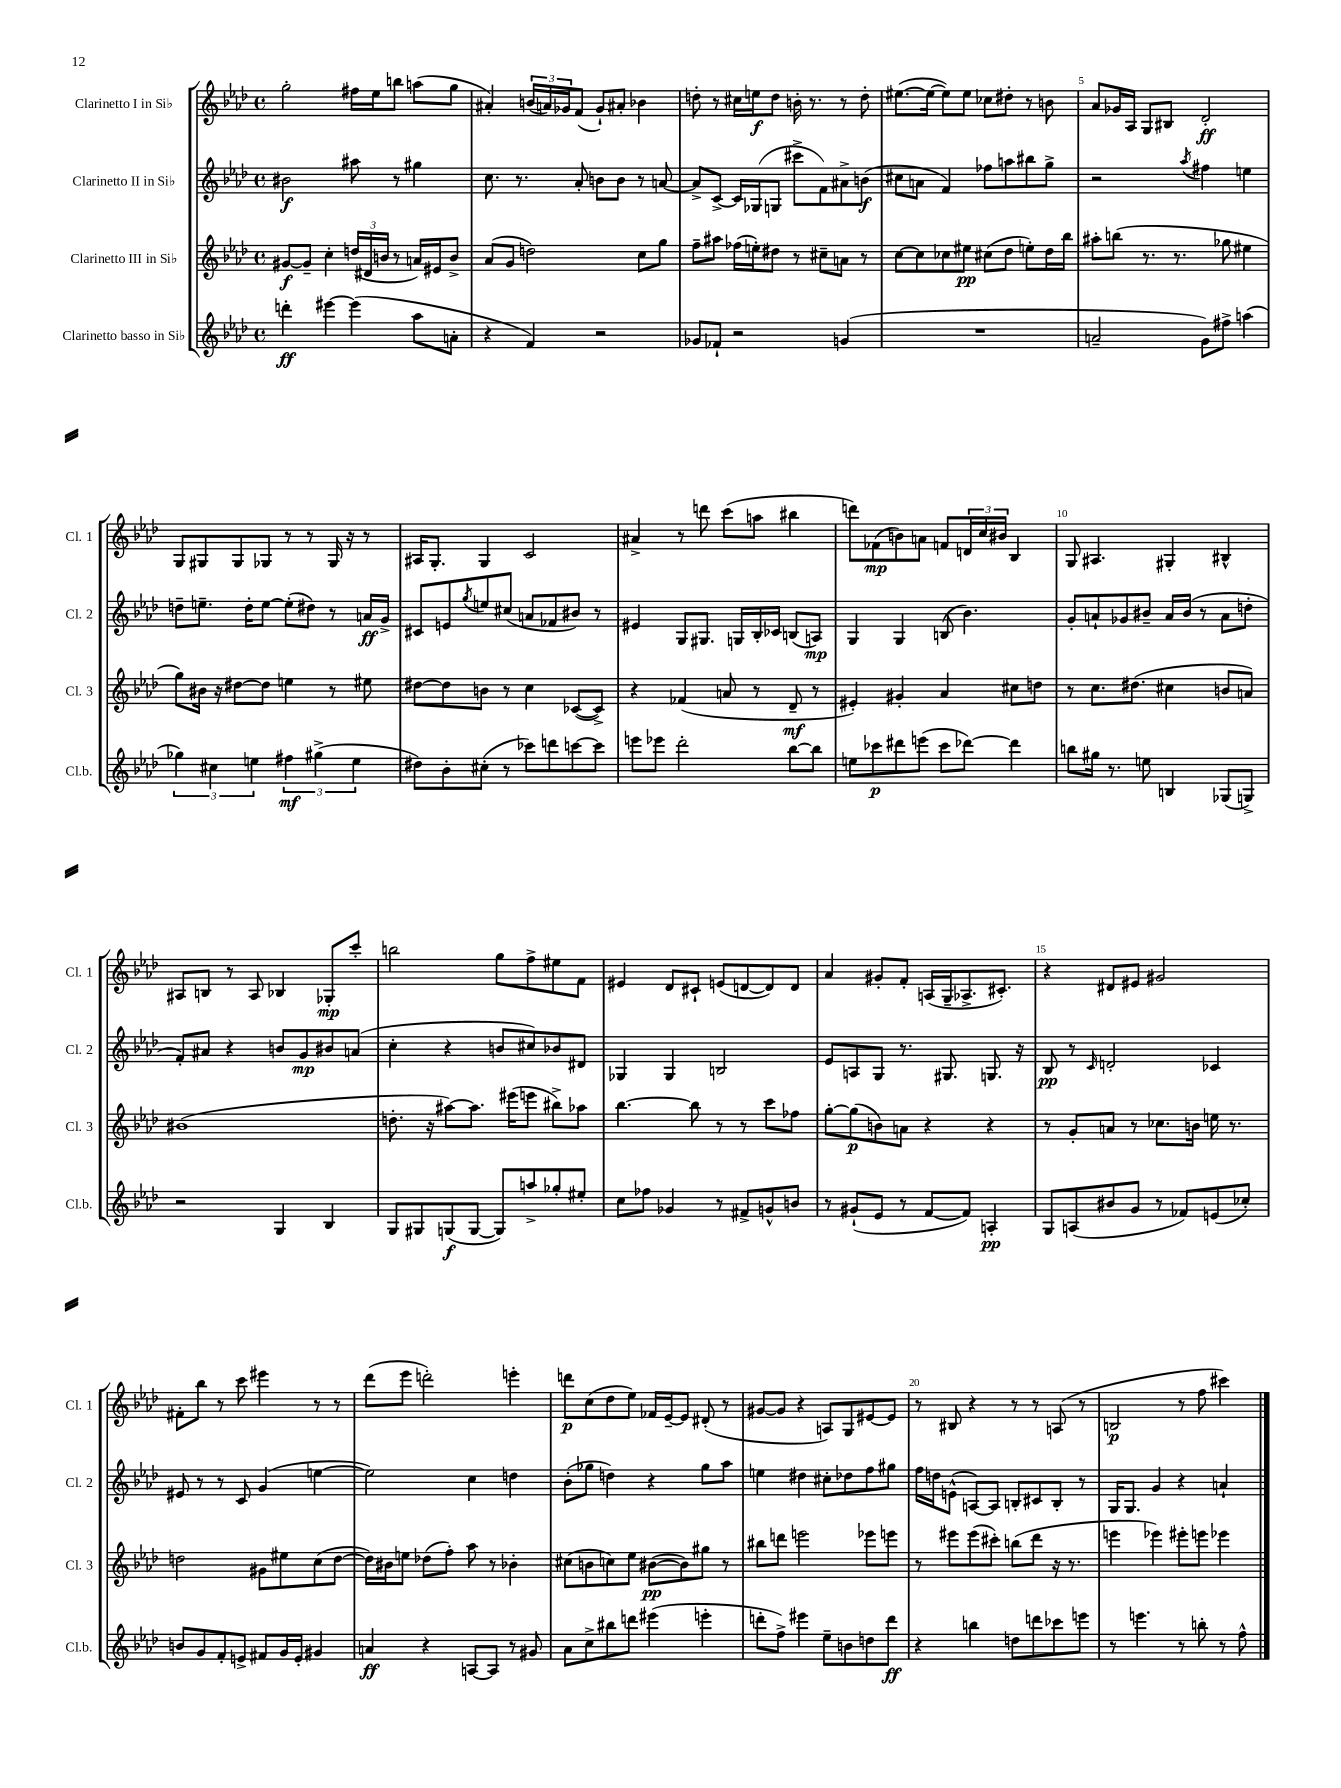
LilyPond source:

<<
\new StaffGroup <<
\new Staff = "s0" \with { instrumentName = "Clarinetto I in Sib" shortInstrumentName = "Cl. 1" } {
    \clef treble \key aes \major \defaultTimeSignature \time 4/4
    g''2-. fis''16 ees''16 b''8 a''8( g''8 |
    ais'4-.) \tuplet 3/2 { b'16( a'16) ges'16 } f'8( ges'8-!) ais'8-. bes'4 |
    d''8-. r8 cis''16 e''16\f d''8 b'16-. r8. r8 d''8-. |
    eis''8.~( eis''16~ eis''8) eis''8 ces''8 dis''8-. r8 b'8 |
    aes'8 ges'16 aes16 g8 bis8 des'2-.\ff |
    g8 gis8 gis8 ges8 r8 r8 ges16 r16 r8 |
    ais16 g8.-. g4 c'2 |
    ais'4-> r8 d'''8 c'''8( a''8 bis''4 |
    d'''8) fes'8\mp( b'8) a'8 f'8 \tuplet 3/2 { d'16 c''16 bis'16 } bes4 |
    g8 ais4. gis4-. bis4-^ |
    ais8 b8 r8 ais8 bes4 ges8-.\mp c'''8-. |
    b''2 g''8 f''8-> eis''8 f'8 |
    eis'4 des'8 cis'8-! e'8( d'8~ d'8) d'8 |
    aes'4 gis'8-. f'8-. a16( g16-- aes8.-> cis'8.-.) |
    r4 dis'8 eis'8 gis'2 |
    fis'8-. bes''8 r8 c'''8 eis'''4 r8 r8 |
    des'''8( ees'''8 d'''2-.) e'''4-. |
    d'''8\p c''8( des''8 ees''8) fes'16 ees'16~-- ees'8 dis'8-.( r8 |
    gis'8~ gis'8 r4 a8) g8 eis'8~ eis'8 |
    r8 bis8 r4 r8 r8 a8( r8 |
    b2\p r8 f''8 cis'''4) \bar "|." |
}
\new Staff = "s1" \with { instrumentName = "Clarinetto II in Sib" shortInstrumentName = "Cl. 2" } {
    \clef treble \key aes \major \defaultTimeSignature \time 4/4
    bis'2\f ais''8 r8 gis''4 |
    c''8. r8. aes'8-. b'8 b'8 r8 a'8~ |
    a'8-> c'8~-> c'16 ges16( g8 cis'''8-> f'8) ais'8-> b'8\f( |
    cis''8 a'8 f'4) fes''8 a''8 bis''8 g''8-> |
    r2 \acciaccatura { aes''8 } fis''4 e''4 |
    d''8-- e''8.-- d''16-. e''8~ e''8-.( dis''8) r8 a'16\ff g'16-> |
    cis'8 e'8 \acciaccatura { g''8 } e''8 cis''8( a'8 fes'8 bis'8) r8 |
    eis'4 g8 gis8. g16 bes16-. ces'16 b8( a8\mp) |
    g4 g4 b8( bes'4.) |
    g'8-. a'8-! ges'8 bis'8-- a'16 bis'16( r8 a'8 d''8-. |
    f'8-.) ais'8 r4 b'8 g'8\mp bis'8 a'8( |
    c''4-. r4 b'8 cis''8) bes'8 dis'8 |
    ges4 ges4 b2 |
    ees'8 a8 g8 r8. gis8. g8. r16 |
    bes8\pp r8 \grace { c'16 } d'2-. ces'4 |
    eis'8 r8 r8 c'8 g'4( e''4~ |
    e''2) c''4 d''4 |
    bes'8-.( ges''8 d''4) r4 ges''8 aes''8 |
    e''4 dis''4 cis''8-. des''8 f''8 gis''8 |
    f''16 d''16 e'8-^( a8~) a8 b8-. cis'8 b8-. r8 |
    g16 g8. g'4 r4 a'4-! \bar "|." |
}
\new Staff = "s2" \with { instrumentName = "Clarinetto III in Sib" shortInstrumentName = "Cl. 3" } {
    \clef treble \key aes \major \defaultTimeSignature \time 4/4
    gis'8~\f gis'8-- c''4-. \tuplet 3/2 { d''16( dis'16 b'16 } r8 a'16) eis'16 b'8-> |
    aes'8( g'8 d''2) c''8 g''8 |
    f''8-- ais''8 fes''16( e''16-.) dis''8 r8 cis''8-- a'8 r8 |
    c''8~ c''8 ces''8 eis''8\pp cis''8( des''8 e''8-.) des''16 bes''16 |
    ais''8-. b''8( r8. r8. ges''8 eis''4 |
    g''8) bis'16 r16 dis''8~ dis''8 e''4 r8 eis''8 |
    dis''8~ dis''8 b'8 r8 c''4 ces'8~( ces'8->) |
    r4 fes'4( a'8 r8 des'8--\mf r8 |
    eis'4-.) gis'4-. aes'4 cis''8 d''8 |
    r8 c''8. dis''8.( cis''4 b'8 a'8) |
    bis'1( |
    d''8.-. r16 ais''8~) ais''8. eis'''16( e'''8 bis''8->) aes''8 |
    bes''4.~ bes''8 r8 r8 c'''8 fes''8 |
    g''8~-. g''8\p( b'8) a'8 r4 r4 |
    r8 g'8-. a'8 r8 ces''8. b'16 e''16 r8. |
    d''2 gis'8 eis''8 c''8( d''8~ |
    d''16) bis'16 e''8 des''8( f''8-.) aes''8 r8 bes'4-. |
    cis''8( b'8 c''8) ees''8 bis'8~\pp( bis'8) gis''8 r8 |
    bis''8 d'''8 e'''2 ees'''8 e'''8 |
    r8 eis'''8 eis'''8( cis'''8-.) b''8( des'''8 r16 r8. |
    e'''4 ees'''4) eis'''8-. e'''8 ees'''4 \bar "|." |
}
\new Staff = "s3" \with { instrumentName = "Clarinetto basso in Sib" shortInstrumentName = "Cl.b." } {
    \clef treble \key aes \major \defaultTimeSignature \time 4/4
    d'''4-.\ff eis'''4~ eis'''4( aes''8 a'8-. |
    r4 f'4) r2 |
    ges'8 fes'8-! r2 g'4( |
    R1 |
    a'2-- g'8) fis''8-> a''4( |
    \tuplet 3/2 { ges''4) cis''4 e''4 } \tuplet 3/2 { fis''4\mf gis''4->( e''4 } |
    dis''8) bes'8-. cis''8-.( r8 ces'''8) d'''8 c'''8~ c'''8 |
    e'''8 ees'''8 des'''2-. bes''8~ bes''8 |
    e''8 ces'''8\p dis'''8 e'''8( ces'''8 des'''8~) des'''4 |
    b''8 gis''16 r8. e''8 b4 ges8( g8->) |
    r2 g4 bes4 |
    g8 gis8 g8\f( g8~ g8) a''8-> ges''8-. eis''8-. |
    c''8 fes''8 ges'4 r8 fis'8-> g'8-^ b'8 |
    r8 gis'8-!( ees'8 r8 f'8~ f'8) a4-.\pp |
    g8 a8( bis'8 g'8 r8 fes'8) e'8( ces''8-.) |
    b'8 g'8 f'8-. e'8-> fis'8 g'16 e'16-. gis'4 |
    a'4\ff r4 a8~ a8 r8 gis'8 |
    aes'8 c''8-> bis''8 d'''8 eis'''4( e'''4-. |
    d'''8-. f''8->) eis'''4 ees''8-- b'8 d''8 d'''8\ff |
    r4 b''4 d''8 d'''8 ces'''8 e'''8 |
    r8 e'''4. r8 b''8-. r8 f''8-^ \bar "|." |
}
>>
>>
\layout { \context { \Score \override BarNumber.break-visibility = ##(#f #t #t) barNumberVisibility = #(every-nth-bar-number-visible 5) } }
